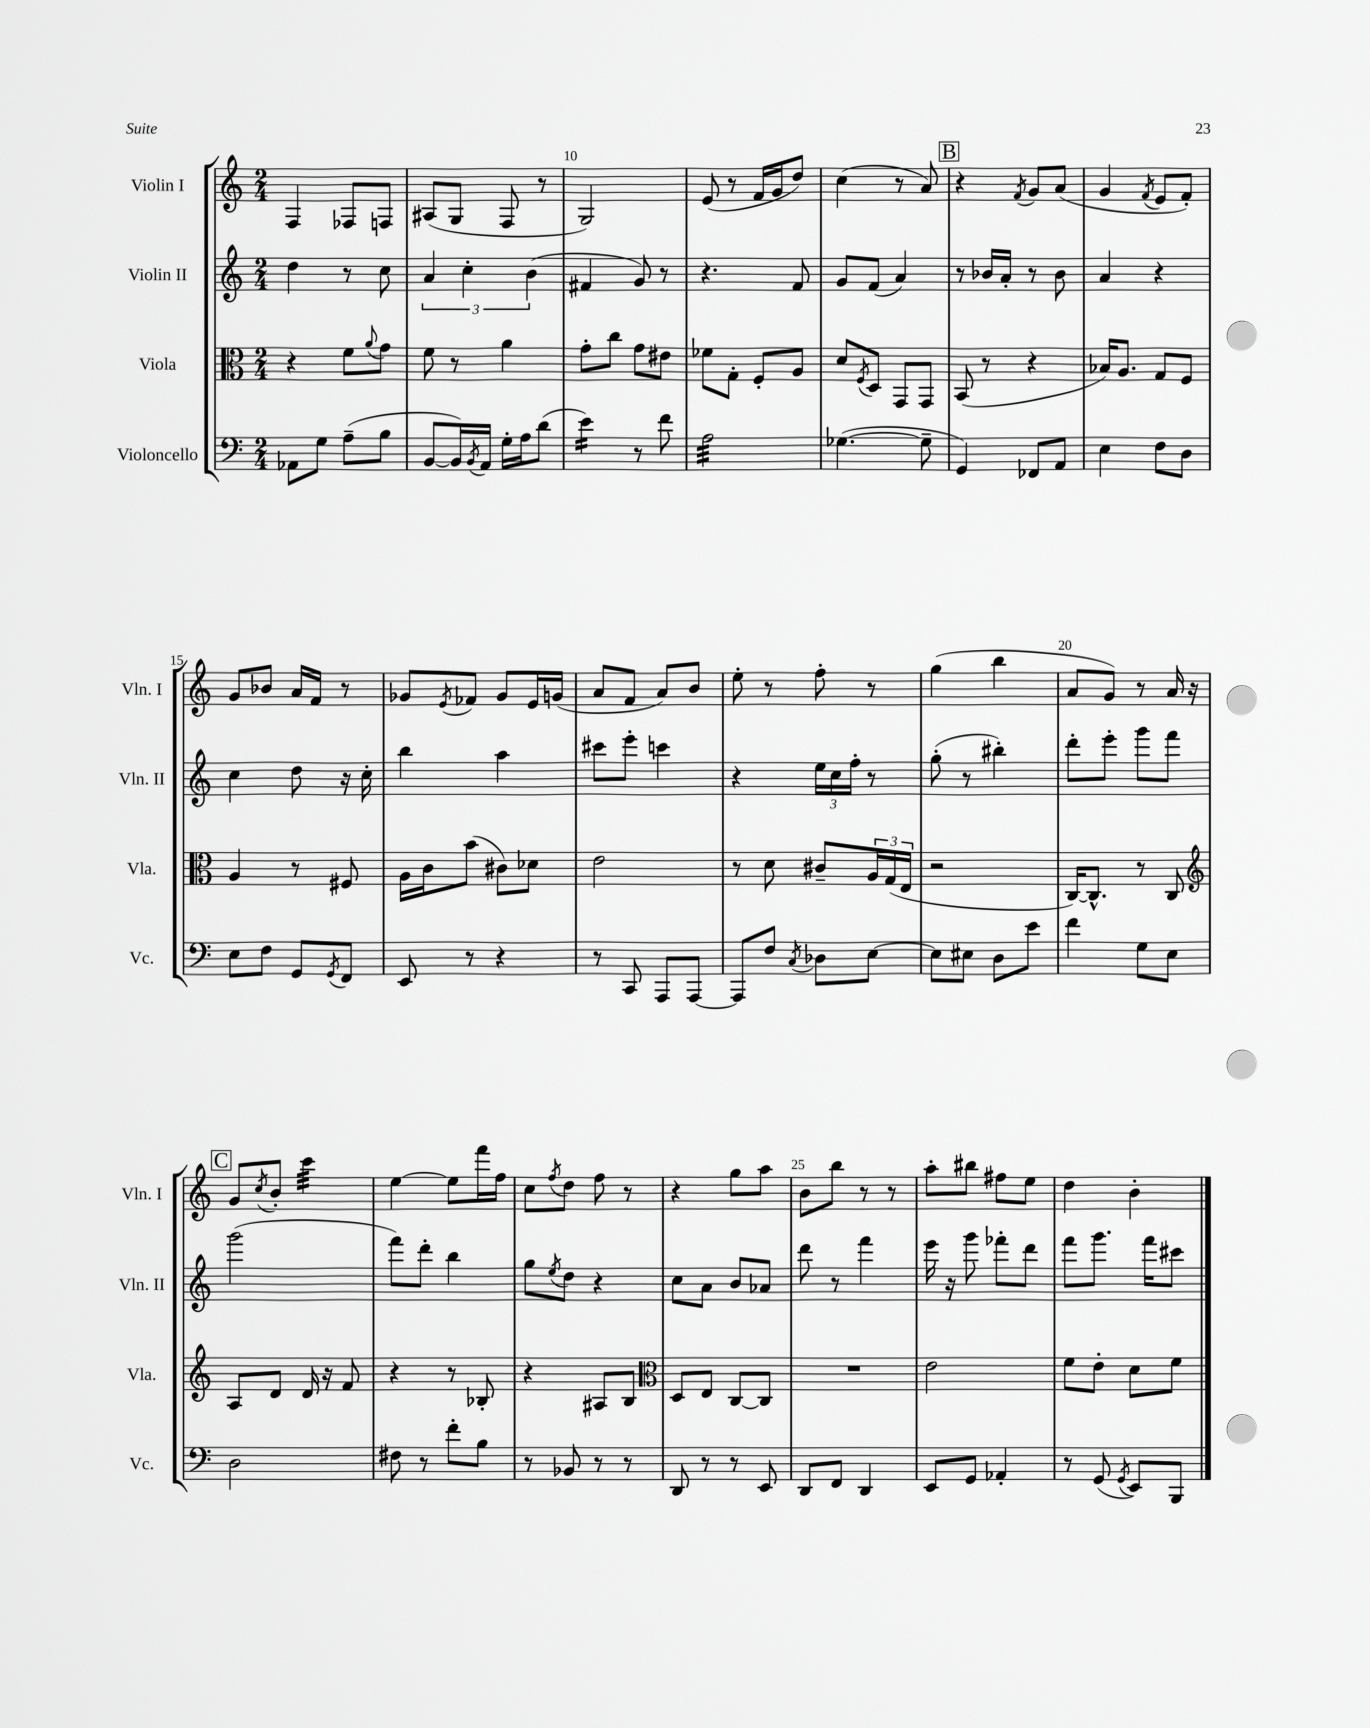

**kern	**kern	**kern	**kern
*staff4	*staff3	*staff2	*staff1
*clefF4	*clefC3	*clefG2	*clefG2
*k[]	*k[]	*k[]	*k[]
*M2/4	*M2/4	*M2/4	*M2/4
8AA-	4r	4dd	4F
8G	.	.	.
(8A~	8f	8r	8F-
.	8qqa	.	.
8B	8g	8cc	8F
=	=	=	=
[8BB	8f	6a	(8A#
16BB])	8r	.	8G
.	.	6cc'	.
8qBB	.	.	.
16AA	.	.	.
16G'	4a	.	8F
16A	.	.	.
.	.	(6b	.
(8d	.	.	8r
=	=	=	=
4e)	8g'	4f#	2G)
.	8cc	.	.
8r	8g	8g)	.
8f	8e#	8r	.
=	=	=	=
2A	8f-	4.r	(8e
.	8G'	.	8r
.	8F'	.	16f
.	.	.	16g
.	8A	8f	8dd)
=	=	=	=
([4.G-	8d	8g	(4cc
.	8qF	.	.
.	8D	(8f	.
.	8GG	4a)	8r
8G-~]	8GG	.	8a)
=	=	=	=
4GG)	(8BB	8r	4r
.	8r	16b-	.
.	.	16a'	.
.	.	.	8qf
8FF-	4r	8r	8g
8AA	.	8b-	(8a
=	=	=	=
4E	16B-)	4a	4g
.	8.A	.	.
.	.	.	8qf
8F	8G	4r	8e
8D	8F	.	8f')
=	=	=	=
8E	4A	4cc	8g
8F	.	.	8b-
8GG	8r	8dd	16a
.	.	.	16f
8qGG	.	.	.
8FF	8F#	16r	8r
.	.	16cc'	.
=	=	=	=
8EE	16A	4bb	8g-
.	16c	.	.
.	.	.	8qe
8r	(8b	.	8f-
4r	8c#)	4aa	8g-
.	8d-	.	16e
.	.	.	(16g
=	=	=	=
8r	2e	8ccc#	8a
8CC	.	8eee'	8f
8AAA	.	4ccc	8a)
[8AAA	.	.	8b
=	=	=	=
8AAA]	8r	4r	8ee'
8F	8d	.	8r
8qC	.	.	.
8D-	8c#~	24ee	8ff'
.	.	24cc	.
.	.	24ff'	.
[8E	24A	8r	8r
.	(24G	.	.
.	24E	.	.
=	=	=	=
8E]	2r	(8gg'	(4gg
8E#	.	8r	.
8D	.	4bb#')	4bb
8e	.	.	.
=	=	=	=
4f	[16C)	8ddd'	8a
.	8.C^^]	.	.
.	.	8eee'	8g)
8G	8r	8ggg	8r
8E	8C	8fff	16a
.	.	.	16r
=	=	=	=
*	*clefG2	*	*
2D	8A	(2ggg	8g
.	.	.	8qcc
.	8d	.	8b'
.	16d	.	4ccc
.	16r	.	.
.	8f	.	.
=	=	=	=
8F#	4r	8fff)	[4ee
8r	.	8ddd'	.
8f'	8r	4bb	8ee]
8B	8B-'	.	16fff
.	.	.	16ff
=	=	=	=
8r	4r	8gg	8cc
.	.	8qee	8qff
8BB-	.	8dd	8dd
8r	8A#	4r	8ff
8r	8B	.	8r
=	=	=	=
*	*clefC3	*	*
8DD	8D	8cc	4r
8r	8E	8a	.
8r	[8C	8b	8gg
8EE	8C]	8a-	8aa
=	=	=	=
8DD	2r	8ddd	8b
8FF	.	8r	8bb
4DD	.	4fff	8r
.	.	.	8r
=	=	=	=
8EE	2e	16eee	8aa'
.	.	16r	.
8GG	.	8ggg	8bb#
4AA-'	.	8fff-'	8ff#
.	.	8ddd	8ee
=	=	=	=
8r	8f	8fff	4dd
(8GG	8e'	8.ggg	.
8qGG	.	.	.
8EE)	8d	.	4b'
.	.	16fff	.
8BBB	8f	8ccc#	.
==	==	==	==
*-	*-	*-	*-
